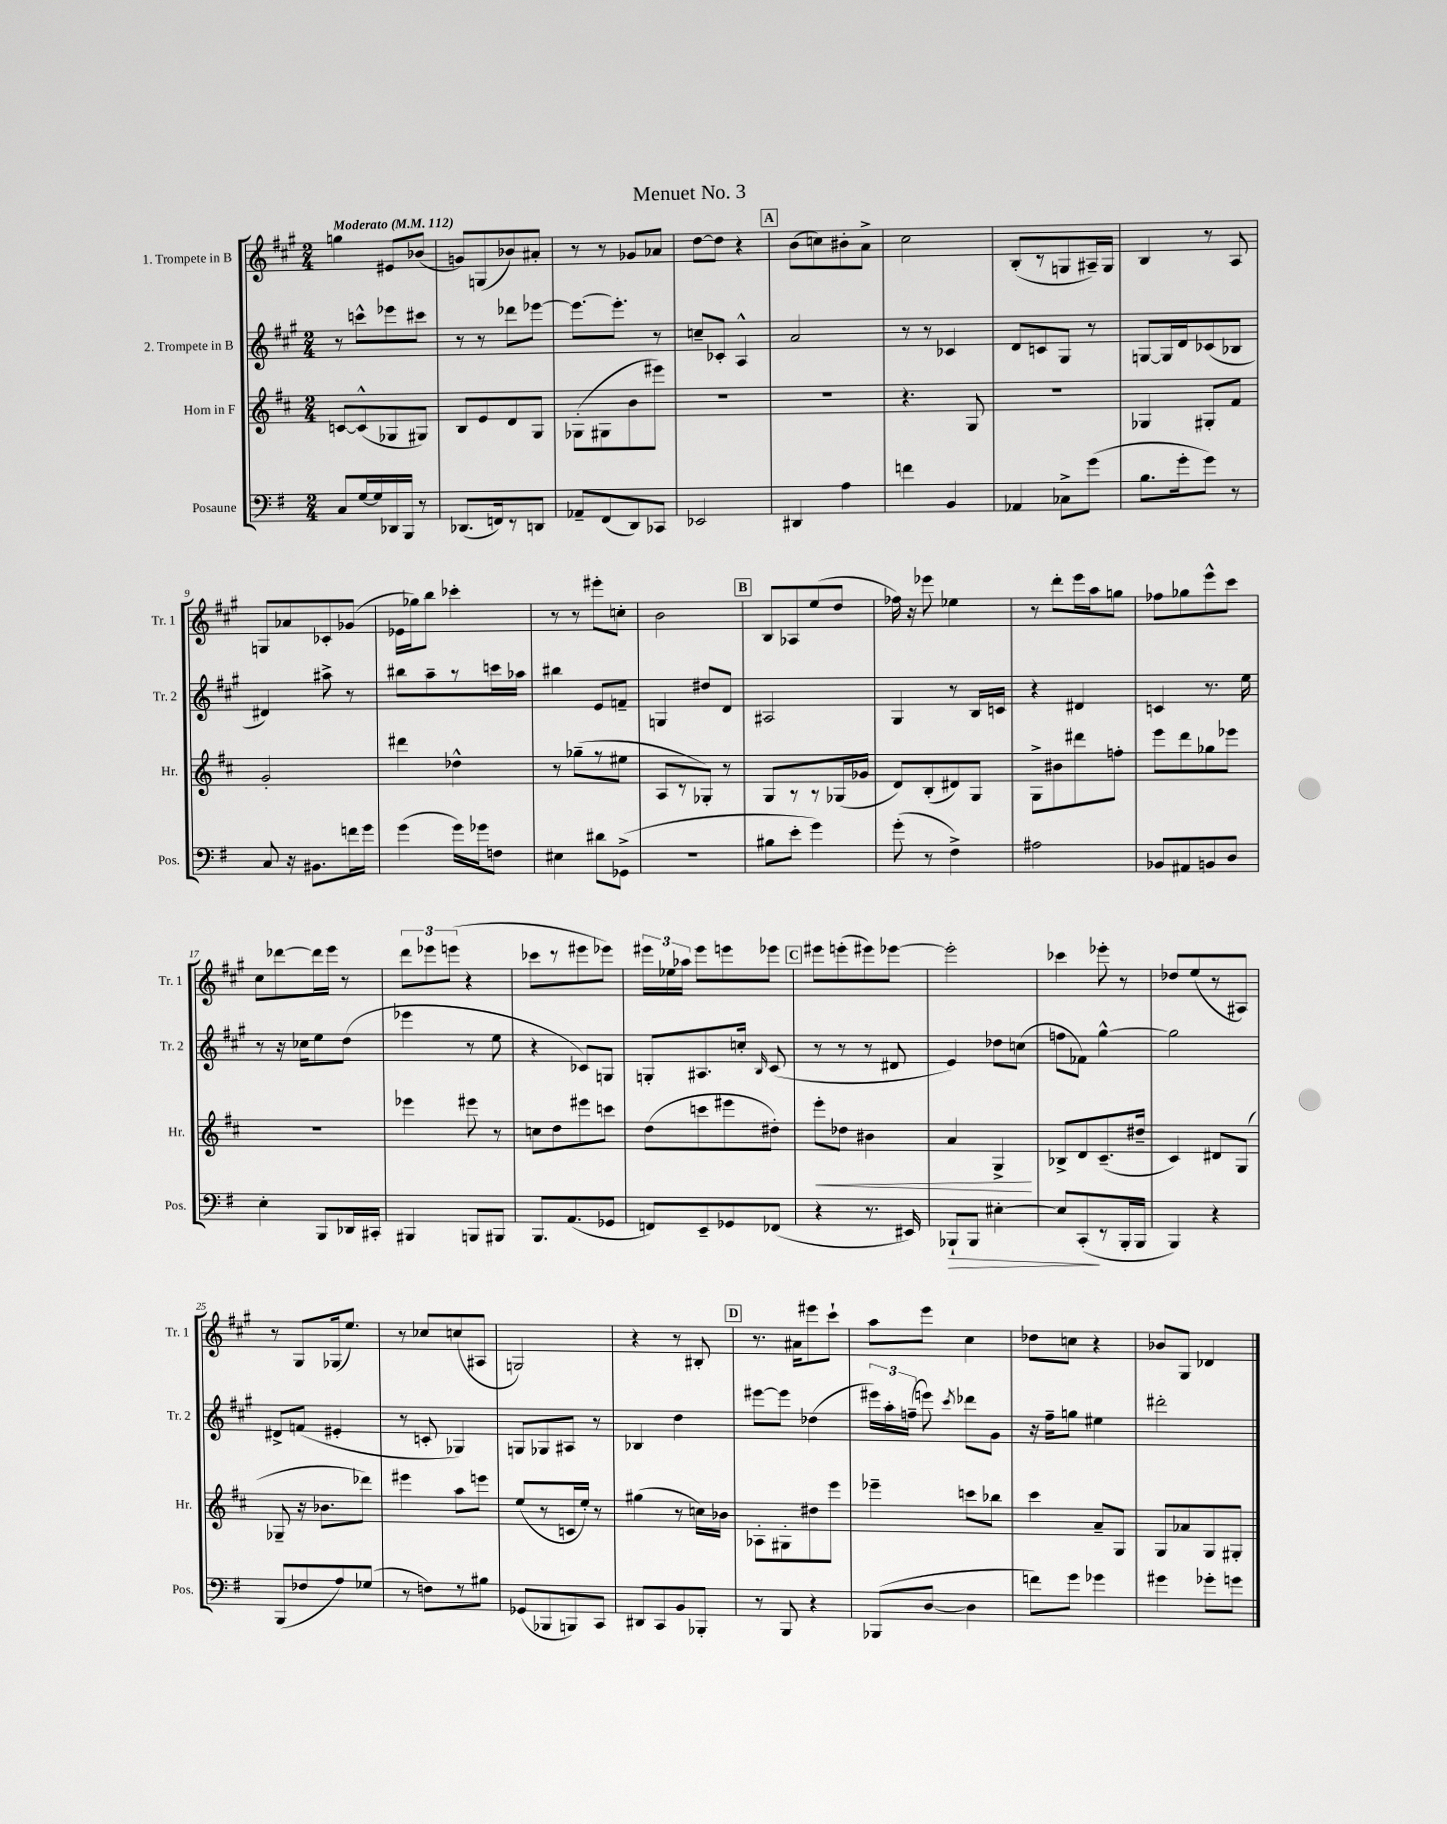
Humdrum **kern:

**kern	**kern	**kern	**kern
*staff4	*staff3	*staff2	*staff1
*clefF4	*clefG2	*clefG2	*clefG2
*k[f#]	*k[f#c#]	*k[f#c#g#]	*k[f#c#g#]
*M2/4	*M2/4	*M2/4	*M2/4
*MM112	*MM112	*MM112	*MM112
8C	[8c	8r	4gg
[16G	(8c^^]	8ccc^^	.
16G]	.	.	.
16DD-	8G-	8eee-	8e#
16BBB	.	.	.
8r	8G#)	8ccc#	(8b-
=	=	=	=
(8.DD-	8B	8r	8g)
.	8e	8r	(8G
16FF)	.	.	.
8r	8d	8ddd-	8b-)
8DD	8G	[8eee-	8a#'
=	=	=	=
8AA-~	(8G-'	8.eee-_	8r
(8FF#	8G#	.	8r
.	.	8.eee-']	.
8DD)	8b	.	8g-
8CC-	8eee#)	8r	8a-
=	=	=	=
2EE-	2r	8cc~	[8dd
.	.	8c-'	8dd]
.	.	4A^^	4r
=	=	=	=
4DD#	2r	2a	(8b
.	.	.	8cc)
4A	.	.	8b#'
.	.	.	8a^
=	=	=	=
4f	4.r	8r	2cc#
.	.	8r	.
4BB	.	4c-	.
.	8G	.	.
=	=	=	=
4AA-	2r	8d	(8B'
.	.	8c	8r
8C-^	.	8G#	8G
(8g	.	8r	16A#~)
.	.	.	16G
=	=	=	=
8.B	4G-	[8G	4B
.	.	16G]	.
16g'	.	16d	.
8g)	8G#'	(8c-	8r
8r	8f#	8B-	8A
=	=	=	=
8C	2g'	4d#)	8G
16r	.	.	8a-
8.BB#	.	.	.
.	.	8aa#^	8c-'
16f	.	8r	(8g-
16g	.	.	.
=	=	=	=
(4g	4ddd#	8bb#	16e-
.	.	.	16gg-)
.	.	8aa~	8bb
16g)	4dd-^^	8r	4ccc-'
16g-	.	.	.
8F	.	16ccc	.
.	.	16aa-	.
=	=	=	=
4E#	8r	4bb#	8r
.	(8gg-~	.	8r
8d#	8r	8e	8eee#'
(8GG-^	8ee#	8f~	8cc'
=	=	=	=
2r	8A	4G	2b
.	8r	.	.
.	8G-')	8dd#	.
.	8r	8d	.
=	=	=	=
8B#	8G	2A#	8B
8e'	8r	.	8A-
4g)	8r	.	(8ee
.	(16G-	.	8dd
.	16g-	.	.
=	=	=	=
(8g'	8d)	4G#	16ff-)
.	.	.	16r
8r	(8B'	.	8eee-
4F#^)	8d#)	8r	4ee-
.	8G	16B	.
.	.	16c	.
=	=	=	=
2A#	8G^	4r	8r
.	8b#	.	8ddd'
.	8ddd#	4d#	16eee
.	.	.	16aa
.	8ff'	.	8gg
=	=	=	=
8BB-	8eee	4c	8ff-
8AA#	8ddd	.	8gg-
8BB	8gg-	8.r	8eee^^
8D	8eee-	.	8ccc#
.	.	16ee	.
=	=	=	=
4E'	2r	8r	8cc#
.	.	16r	[8ddd-
.	.	16cc-	.
8BBB	.	8ee	16ddd-]
.	.	.	16eee
16DD-	.	(8dd	8r
16CC#'	.	.	.
=	=	=	=
4BBB#	4eee-	4eee-	12ddd
.	.	.	12eee-
.	.	.	(12eee
8BBB	8eee#	8r	4r
8BBB#	8r	8ee	.
=	=	=	=
8.BBB	8cc	4r	8ccc-
.	8dd	.	8r
(8.AA	.	.	.
.	8eee#	8c-)	8eee#
8GG-	8ccc	8G	8eee-)
=	=	=	=
8FF)	(8dd	8G'	24eee#
.	.	.	24ee-
.	.	.	24aa-
8EE~	8ccc	8.A#	8eee#
8GG-	8eee#	.	8eee
.	.	16cc'	.
.	.	16qqB	.
(8FF-	8dd#')	(8c#	8eee-
=	=	=	=
4r	8eee'	8r	8eee#
.	8dd-	8r	(8eee'
8.r	4b#	8r	8eee#)
.	.	8d#	[8eee-
16EE#)	.	.	.
=	=	=	=
8BBB-`	4a	4e)	2eee-']
8BBB-	.	.	.
[4E#'	4G^	8dd-	.
.	.	(8cc	.
=	=	=	=
8E#]	8B-^	8ff	4ccc-
(8CC'	8d	8f-)	.
8r	(8.c#~	[4gg#^^	8eee-'
16BBB'	.	.	8r
16BBB	16dd#~	.	.
=	=	=	=
4BBB)	4c#)	2gg#]	8dd-
.	.	.	(8ee
4r	8d#	.	8r
.	(8G	.	8A#)
=	=	=	=
(8BBB	8G-~	8d#^	8r
8F-	16r	(8f	8G#
.	8.b-	.	.
8A)	.	4e#'	(16G-
.	.	.	8.ee)
(8G-	8ddd-)	.	.
=	=	=	=
8r	4eee#	8r	8r
8F)	.	8c'	8cc-
8r	8aa	4G-)	(8cc
8B#	8eee	.	8A#
=	=	=	=
(8GG-	(8ee	8G	2G)
8BBB-	8r	8G-	.
8BBB)	16c	8A#	.
.	16ee')	.	.
8CC	8r	8r	.
=	=	=	=
8DD#	(4gg#	4B-	4r
8CC	.	.	.
8BB	8r	4dd	8r
8BBB-'	16cc)	.	8B#'
.	16b-	.	.
=	=	=	=
8r	8A-'	[8eee#	8.r
8BBB	8G#'	8eee#]	.
.	.	.	16a#
4r	8dd#	(4dd-	8eee#
.	8eee	.	8ccc#`
=	=	=	=
(8BBB-	4eee-~	24eee#)	8aa
.	.	24aa'	.
.	.	(24ff~	.
[8D	.	8eee)	8eee
.	.	8qccc#	.
4D]	8ccc	8ddd-	4cc#
.	8bb-	8g#	.
=	=	=	=
8f)	4ccc#	16r	8dd-
.	.	16ff#~	.
8g	.	8gg	8cc
4g-	8a~	4ee#	4r
.	8G	.	.
=	=	=	=
4g#	8G	2ddd#'	8b-
.	8a-	.	8G#
8g-'	8G	.	4d-
8g	8G#'	.	.
==	==	==	==
*-	*-	*-	*-
